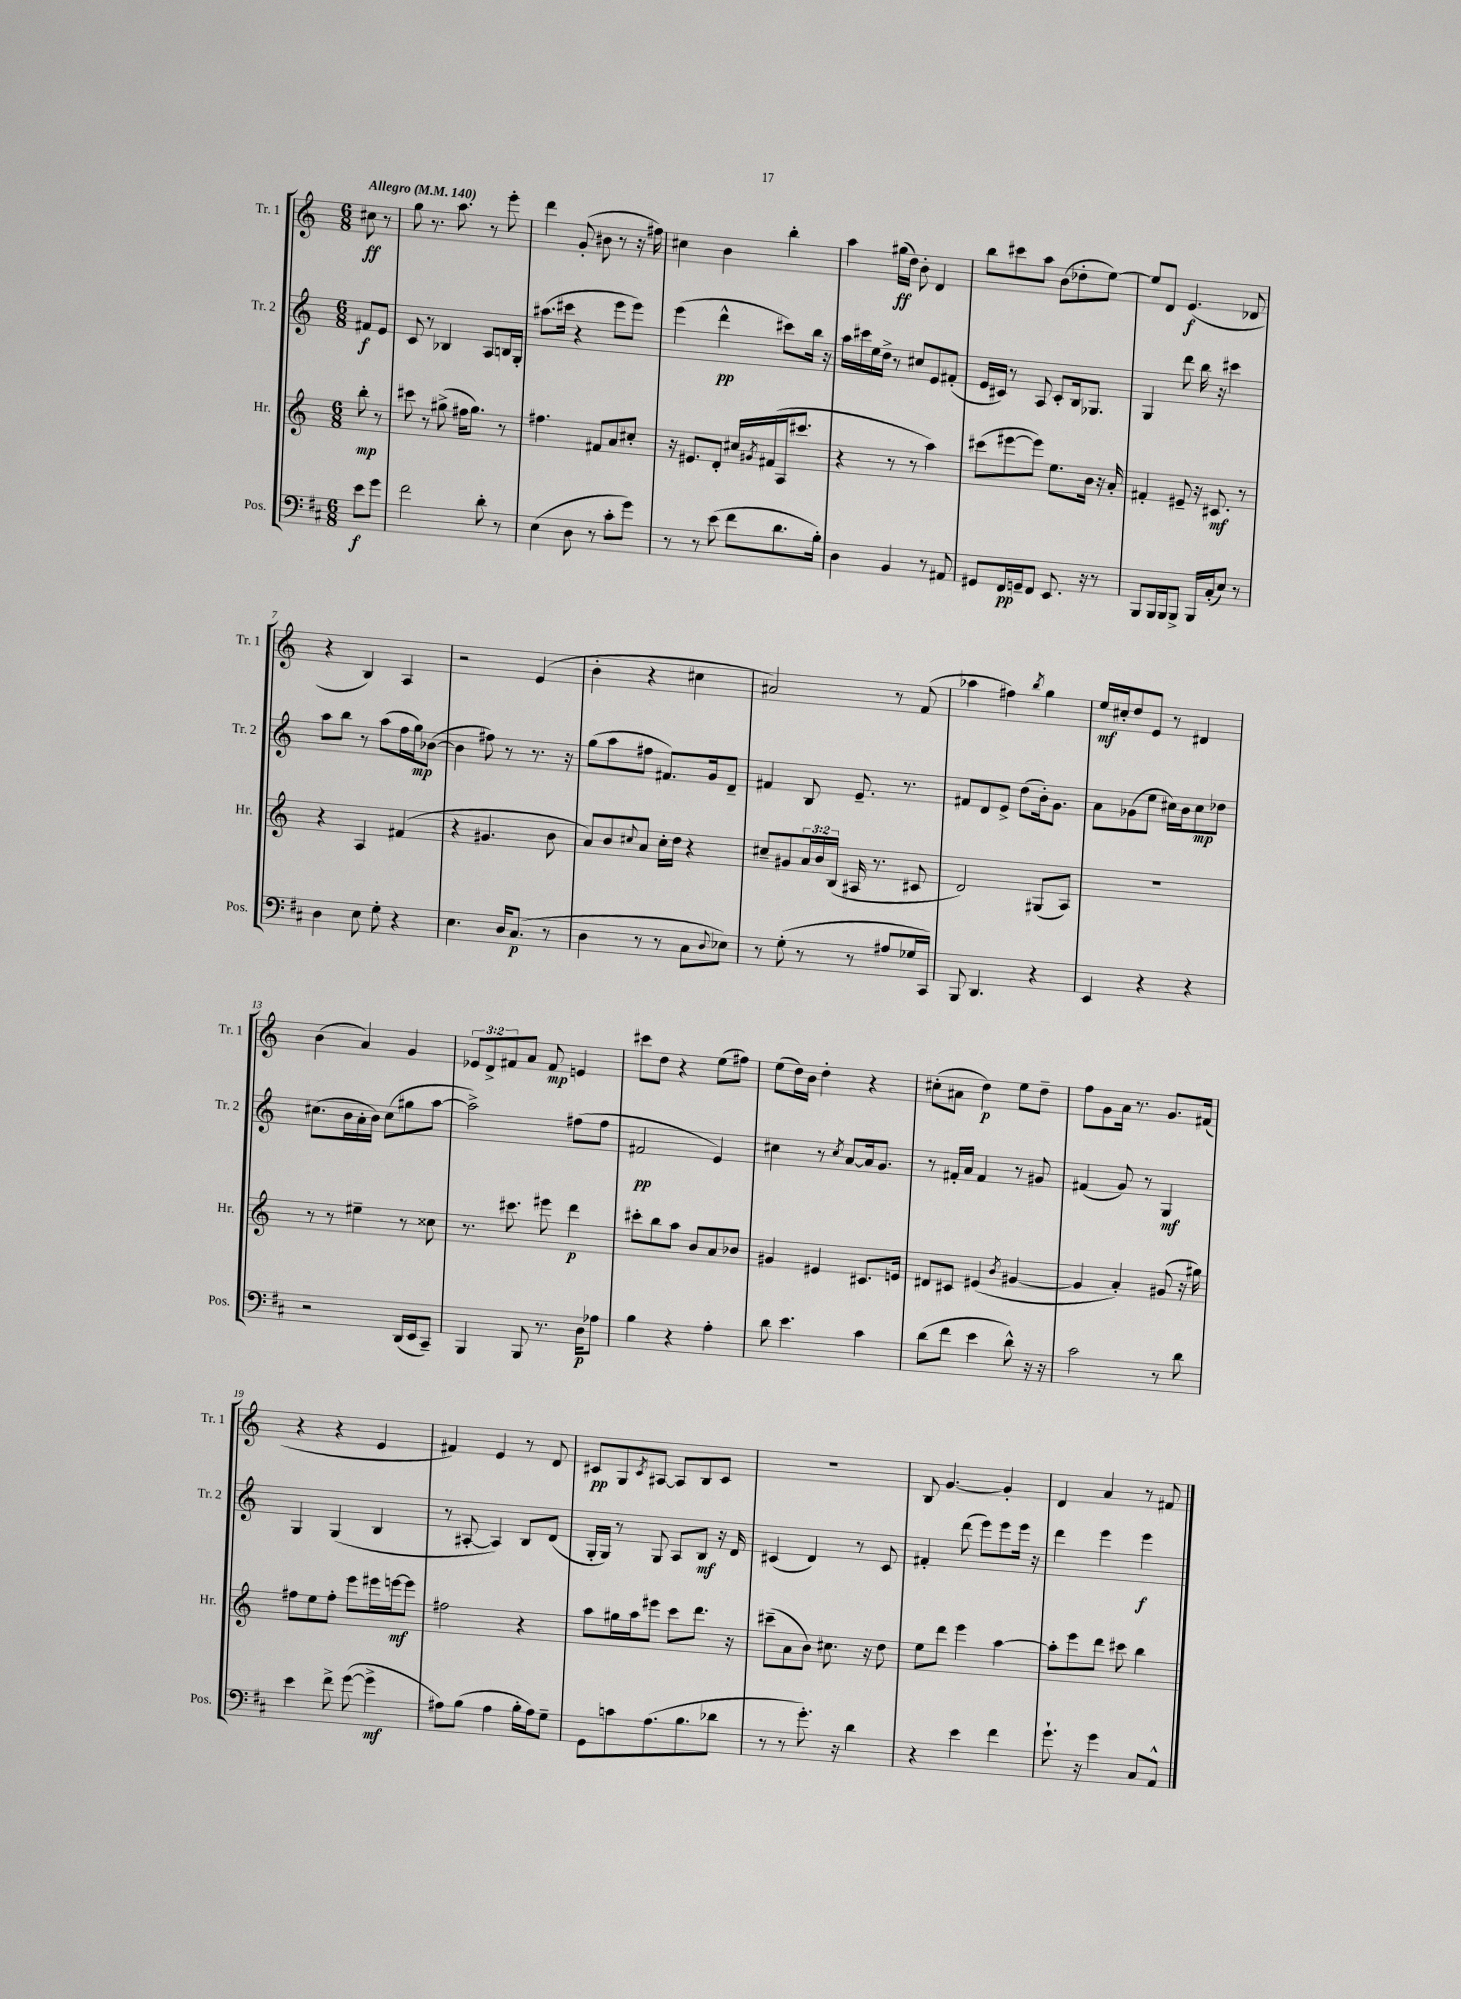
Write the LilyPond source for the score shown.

<<
\new StaffGroup <<
\new Staff = "s0" \with { instrumentName = "Tr. 1" shortInstrumentName = "Tr. 1" } {
    \clef treble \key c \major \numericTimeSignature \time 6/8 \override Staff.TupletNumber.text = #tuplet-number::calc-fraction-text \partial 4 \tempo "Allegro" 4 = 140
    cis''8\ff r8 |
    g''8 r8. a''8. r8 e'''8-. |
    d'''4 g'8-.( bis'8 r8 r16 fis''16) |
    cis''4 b'4 b''4-. |
    a''4 gis''16\ff( d''16) b'8-. d'4 |
    b''8 cis'''8 a''8 b'8( des''8-. e''8~) |
    e''8 d'8 e'4.\f( des'8 |
    r4 b4) a4 |
    r2 e'4( |
    b'4-. r4 cis''4 |
    ais'2) r8 f'8( |
    aes''4 fis''4) \acciaccatura { b''8 } g''4 |
    e''16\mf cis''16-. d''8 e'8 r8 dis'4 |
    b'4( a'4) g'4 |
    \tuplet 3/2 { ees'8 d'8-> fis'8 } a'8 fis'8\mp e'4 |
    cis'''8 d''8 r4 e''8( fis''8) |
    e''8( d''16) b'16 d''4-. r4 |
    cis''8-.( ais'8 d''4\p) e''8 d''8-- |
    f''8 g'8 a'16 r8. g'8. fis'16( |
    r4 r4 e'4 |
    fis'4) e'4 r8 d'8 |
    cis'8\pp g8 \acciaccatura { cis'8 } ais8~ ais8 b8 cis'8 |
    R2. |
    b8 g'4.~ g'4-. |
    d'4 a'4 r8 fis'8 \bar "|." |
}
\new Staff = "s1" \with { instrumentName = "Tr. 2" shortInstrumentName = "Tr. 2" } {
    \clef treble \key c \major \numericTimeSignature \time 6/8 \partial 4
    fis'8\f e'8 |
    c'8 r8 bes4 a8 b16 g16-. |
    ais''8.( cis'''16 r4 e'''8 e'''8) |
    e'''4( d'''4-^\pp cis'''8) b''16 r16 |
    a''16 cis'''16 e''16 d''16-> r8 cis''8 e'8 fis'8-.( |
    e'16 cis'16) r8 a8 cis'8-. b16 ges8. |
    g4 d'''8 b''16 r16 cis'''4 |
    a''8 b''8 r8 a''8( f''16 g''16\mp) bes'8~( |
    bes'4 fis''8) r8 r8. r16 |
    g''8( a''8 fis''8 fis'8.) g'16 d'8-- |
    fis'4 b8 e'8.-- r8. |
    fis'8 d'8 e'8-> d''8( b'16-.) g'8. |
    a'8 ges'8( e''8 cis''16) b'16 cis''8\mp des''8 |
    cis''8.( b'16 a'16-. b'16) cis''8( gis''8 a''8~ |
    a''2->) fis''8( fis''8 |
    fis'2\pp e'4) |
    cis''4 r8 \acciaccatura { cis''8 } a'8~ a'16 g'8. |
    r8 fis'16-. a'16 fis'4 r8 gis'8 |
    fis'4( g'8) r8 g4\mf |
    g4 g4( b4 |
    r8 ais8~-. ais4) b8 d'8( |
    g16-. g16) r8 g8 a8 b8\mf r16 d'16 |
    cis'4( d'4) r8 cis'8 |
    fis'4-. d'''8( e'''8) e'''8 e'''16 r16 |
    d'''4 e'''4 e'''4\f \bar "|." |
}
\new Staff = "s2" \with { instrumentName = "Hr." shortInstrumentName = "Hr." } {
    \clef treble \key c \major \numericTimeSignature \time 6/8 \override Staff.TupletNumber.text = #tuplet-number::calc-fraction-text \partial 4
    b''8-.\mp r8 |
    cis'''8 r8 gis''8->( fis''16 gis''8.) r8 |
    fis''4. fis'8 a'8 cis''8-. |
    r16 eis'8. d'8-. cis''16 \acciaccatura { gis'8 } fis'16( a16 cis'''8. |
    r4 r8 r8 a''4) |
    cis'''8( eis'''8~ eis'''8) e''8. b'16 r16 a'16-. |
    fis'4-. eis'8-- r16 cis'8.\mf r8 |
    r4 a4 fis'4( |
    r4 gis'4. b'8 |
    a'8) b'8 \appoggiatura { cis''8 } a'8 cis''16-. d''16 r4 |
    cis''8-- gis'8 \tuplet 3/2 { a'16 b'16 b16( } ais16 r8. cis'8 |
    d'2) gis8( a8) |
    R2. |
    r8 r8 eis''4-- r8 cisis''8 |
    r8. cis'''8. eis'''8 d'''4\p |
    cis'''8-. b''8 a''8 b'8 a'8 bes'8 |
    gis'4 eis'4 cis'8. e'16 |
    dis'8 cis'8 eis'4( \acciaccatura { b'8 } gis'4~ |
    gis'4 a'4-.) gis'8( r16 gis''16) |
    fis''8 e''8 fis''8-. e'''8 eis'''16 e'''16~\mf e'''8 |
    fis''2 r4 |
    a''8 gis''16 a''16 eis'''8 c'''8 d'''8. r16 |
    cis'''8--( a'8 b'8) cis''8. r16 d''8 |
    e''8 d'''8 e'''4 a''4~ |
    a''8-. e'''8 d'''8 cis'''8 b''4 \bar "|." |
}
\new Staff = "s3" \with { instrumentName = "Pos." shortInstrumentName = "Pos." } {
    \clef bass \key d \major \numericTimeSignature \time 6/8 \partial 4
    e'8\f g'8 |
    fis'2 d'8-. r8 |
    e4( d8 r8 cis'8-. g'8) |
    r8 r8 e'8( fis'8 d'8. b16-.) |
    d4 b,4 r8 ais,8 |
    gis,8 fis,16\pp g,16-- fis,8 e,8. r16 r8 |
    b,,8 b,,16 b,,16 b,,8-> b,,16 cis16-.( e8) r8 |
    d4 e8 g8-. r4 |
    e4. d16 cis8.\p( r8 |
    d4 r8 r8 cis8 \appoggiatura { d8 } ees8) |
    r8 g8-.( r8 r8 ais8 ges16 cis,16) |
    b,,8 d,4. r4 |
    e,4 r4 r4 |
    r2 d,16( e,16 cis,8--) |
    b,,4 b,,8 r8. d16\p aes8 |
    b4 r4 a4-. |
    d'8 e'4. cis'4 |
    d'8( fis'8 e'4 d'8-^) r16 r16 |
    cis'2 r8 d'8 |
    e'4 fis'8-> g'8~( g'4->\mf |
    ais8) b8( ais4 b16-. ais16) g8-- |
    g,8 c'8 a8.( b8. des'8 |
    r8 r8 g'8.-.) r16 d'4 |
    r4 e'4 fis'4 |
    g'8.-! r16 g'4 cis8 a,8-^ \bar "|." |
}
>>
>>
